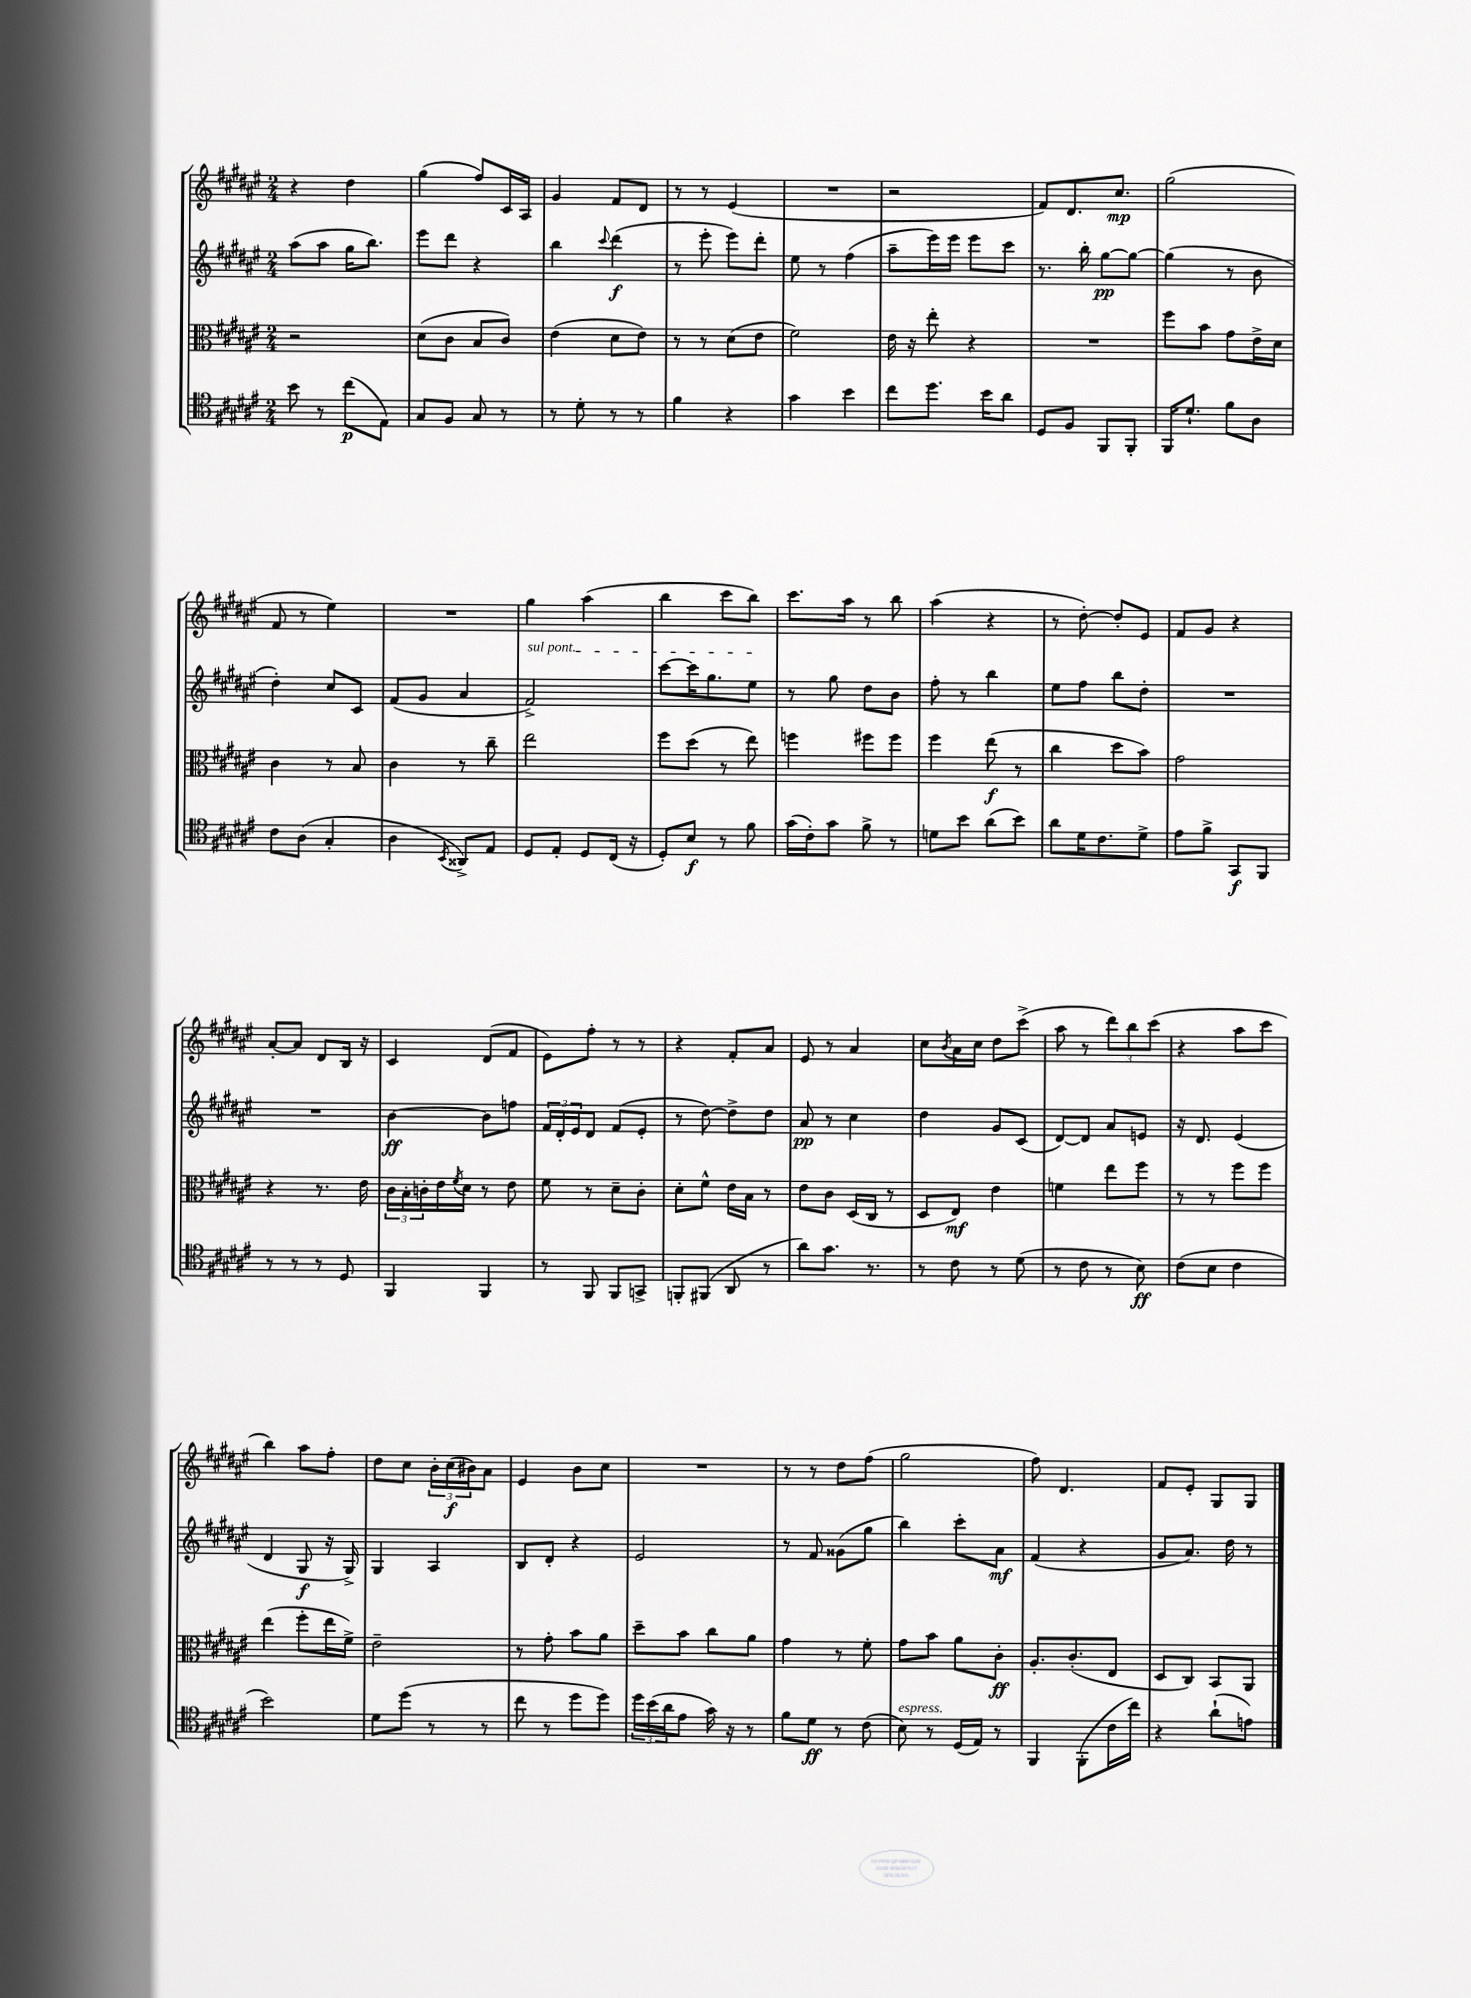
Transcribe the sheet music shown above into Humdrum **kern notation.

**kern	**kern	**kern	**kern
*staff4	*staff3	*staff2	*staff1
*clefC4	*clefC3	*clefG2	*clefG2
*k[f#c#g#d#a#e#]	*k[f#c#g#d#a#e#]	*k[f#c#g#d#a#e#]	*k[f#c#g#d#a#e#]
*M2/4	*M2/4	*M2/4	*M2/4
8b	2r	(8aa#	4r
8r	.	8aa#	.
(8cc#	.	16gg#	4dd#
.	.	8.bb)	.
8E#)	.	.	.
=	=	=	=
8G#	(8d#	8eee#	(4gg#
8F#	8c#	8ddd#	.
8G#	8B	4r	8ff#)
8r	8c#)	.	16c#
.	.	.	16A#
=	=	=	=
8r	(4e#	4bb	4g#
8d#'	.	.	.
.	.	8qqccc#	.
8r	8d#	(4ddd#	8f#
8r	8e#)	.	8d#
=	=	=	=
4f#	8r	8r	8r
.	8r	8eee#'	8r
4r	(8d#	8eee#)	(4e#
.	8e#	8ddd#'	.
=	=	=	=
4g#	2f#)	8ee#	2r
.	.	8r	.
4b	.	(4ff#	.
=	=	=	=
8cc#	16e#	8aa#~	2r
.	16r	.	.
8.dd#	8ee#'	16eee#)	.
.	.	16eee#	.
.	4r	8eee#	.
16b	.	.	.
8a#	.	8ccc#	.
=	=	=	=
8D#	2r	8.r	8f#)
8F#	.	.	8.d#
.	.	16bb'	.
8FF#	.	[8gg#	.
.	.	.	8.cc#
8FF#'	.	8gg#_	.
=	=	=	=
16FF#	8ff#	(4gg#]	(2gg#
8.d#`	.	.	.
.	8b	.	.
8f#	8g#	8r	.
8A#	16e#^	8b	.
.	16d#	.	.
=	=	=	=
8c#	4c#	4dd#')	8f#
(8A#	.	.	8r
4G#'	8r	8cc#	4ee#)
.	8B	8c#	.
=	=	=	=
4A#	4c#	(8f#	2r
.	.	8g#	.
8qBB	.	.	.
8AA##^)	8r	4a#	.
8E#	8cc#~	.	.
=	=	=	=
8D#	2ee#	2f#^)	4gg#
8E#'	.	.	.
8D#	.	.	(4aa#
(16C#	.	.	.
16r	.	.	.
=	=	=	=
8D#')	8ff#	[8ccc#	4bb
8B	(8dd#	16ccc#]	.
.	.	8.gg#	.
8r	8r	.	8ccc#
8f#	8ee#)	8ee#	8bb)
=	=	=	=
(16g#	4ff	8r	8.ccc#
16c#')	.	.	.
8g#	.	8gg#	.
.	.	.	16aa#
8f#^	8ff#	8dd#	8r
8r	8ff#	8b	8bb
=	=	=	=
8d	4ff#	8ff#'	(4aa#
8b	.	8r	.
(8a#	(8ee#	4bb	4r
8b)	8r	.	.
=	=	=	=
8a#	4cc#	8ee#	8r
16d#	.	8ff#	[8dd#')
8.c#	.	.	.
.	8dd#	8bb	8dd#']
8d#^	8b)	8dd#'	8e#
=	=	=	=
8e#	2g#	2r	8f#
8f#^	.	.	8g#
8GG#	.	.	4r
8FF#	.	.	.
=	=	=	=
8r	4r	2r	[8a#'
8r	.	.	8a#]
8r	8.r	.	8d#
8D#	.	.	16B
.	16e#	.	16r
=	=	=	=
4FF#	24c#	[4b	4c#
.	24B'	.	.
.	24c'	.	.
.	16e#	.	.
.	8qf#	.	.
.	16d#	.	.
4FF#	8r	8b]	(8d#
.	8e#	8ff	8f#
=	=	=	=
8r	8f#	24f#	8e#)
.	.	24d#'	.
.	.	24e#	.
8FF#	8r	8d#	8ff#'
8FF#	8d#~	(8f#	8r
8GG^	8c#'	8e#'	8r
=	=	=	=
8FF'	8d#'	8r	4r
(8FF#	8f#^^	[8dd#)	.
8AA#	16e#	8dd#^]	8f#'
.	16B	.	.
8r	8r	8dd#	8a#
=	=	=	=
8a#)	8e#	8a#	8e#
8.g#	8c#	8r	8r
.	(16D#	4cc#	4a#
8.r	16C#	.	.
.	8r	.	.
=	=	=	=
8r	8D#	4dd#	8cc#
.	.	.	8qb
8c#	8E#)	.	16a#
.	.	.	16cc#
8r	4e#	8g#	8dd#
(8d#	.	(8c#	(8ccc#^
=	=	=	=
8r	4f	[8d#)	8aa#
8c#	.	8d#]	8r
8r	8ee#	8a#	12ddd#)
.	.	.	12bb
8B)	8ff#	8e	.
.	.	.	(12ccc#
=	=	=	=
(8c#	8r	16r	4r
.	.	8.d#	.
8B	8r	.	.
4c#	8ff#	(4e#	8aa#
.	8ff#	.	8ccc#
=	=	=	=
2b)	(4ee#	4d#	4bb)
.	8ff#'	8G#	8aa#
.	16ee#	16r	8ff#'
.	16f#^)	16G#^)	.
=	=	=	=
8d#	2e#~	4G#	8dd#
(8dd#	.	.	8cc#
8r	.	4A#	24b'
.	.	.	(24cc#
.	.	.	24b#)
8r	.	.	8a#
=	=	=	=
8cc#	8r	8B	4e#
8r	8g#'	8d#'	.
8dd#	8b	4r	8b
8dd#)	8a#	.	8cc#
=	=	=	=
24dd#	8dd#~	2e#	2r
(24b	.	.	.
24a#	.	.	.
8e#	8b	.	.
16g#)	8cc#	.	.
16r	.	.	.
8r	8a#	.	.
=	=	=	=
8f#	4g#	8r	8r
8d#	.	8f#	8r
8r	8r	(8g##	8dd#
(8c#	8f#'	8gg#	(8ff#
=	=	=	=
8B)	8g#	4bb)	2gg#
8r	8b	.	.
(16D#	8a#	8ccc#'	.
16E#)	.	.	.
8r	8c#'	8a#	.
=	=	=	=
4FF#	8.A#'	(4f#	8ff#)
.	.	.	4.d#
.	(8.c#'	.	.
(8FF#'	.	4r	.
16c#	8E#	.	.
16cc#)	.	.	.
=	=	=	=
4r	8D#	8g#	8f#
.	8C#)	8.a#)	8e#'
(8a#`	8BB	.	8G#
.	.	16dd#	.
8e)	8AA#	8r	8G#
==	==	==	==
*-	*-	*-	*-
